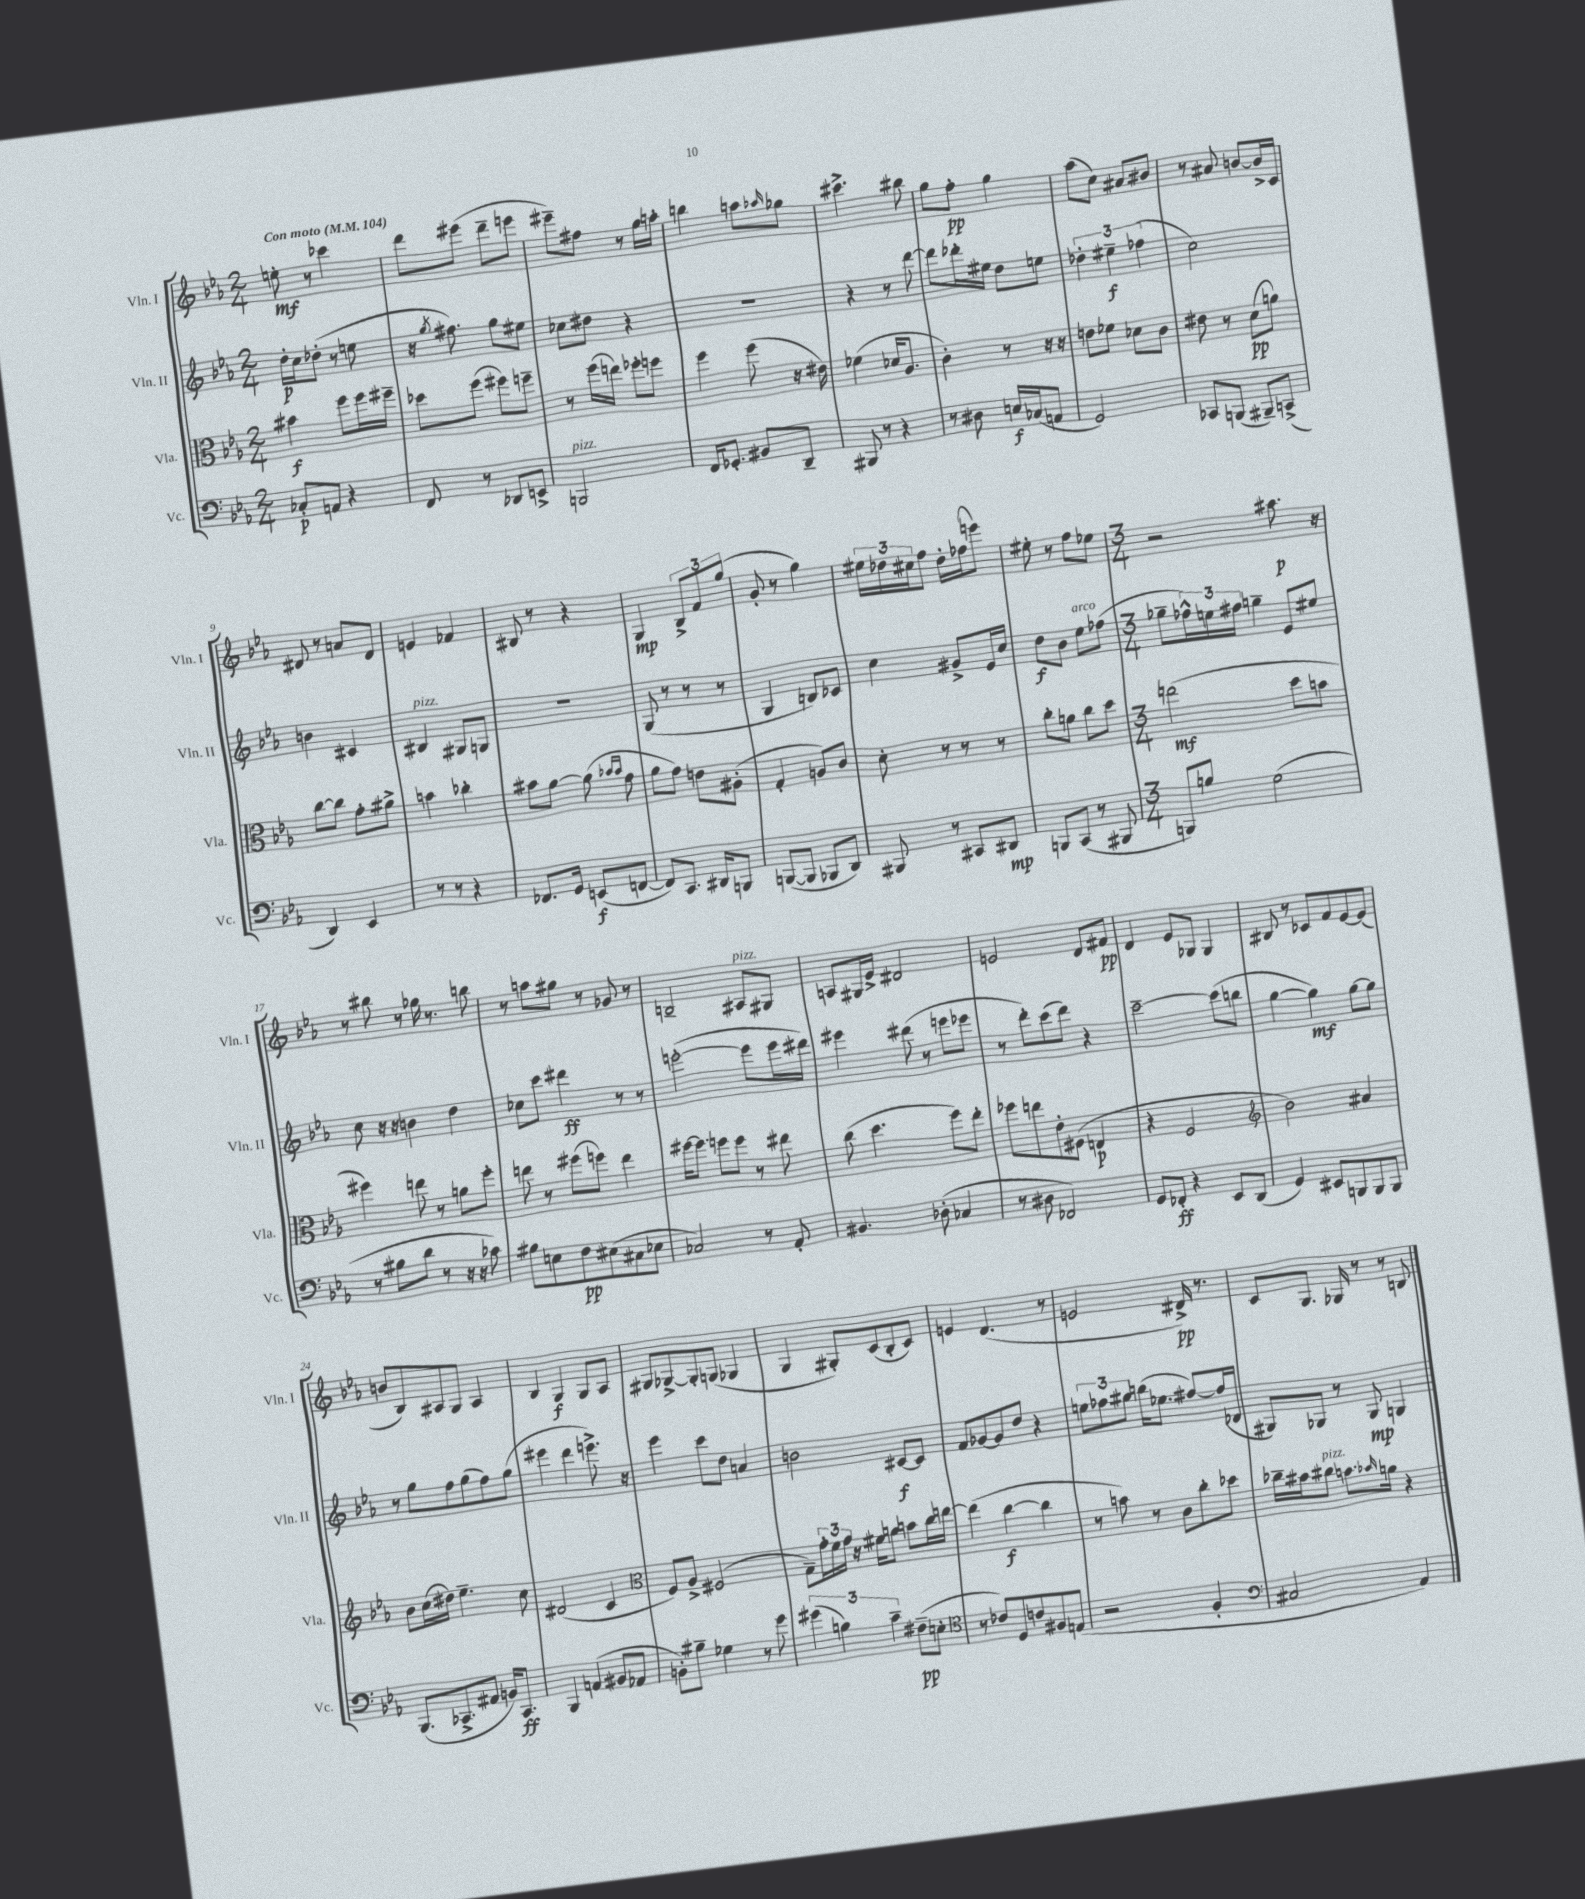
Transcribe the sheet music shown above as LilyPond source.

<<
\new StaffGroup <<
\new Staff = "s0" \with { instrumentName = "Vln. I" shortInstrumentName = "Vln. I" } {
    \clef treble \key ees \major \numericTimeSignature \time 2/4 \tempo "Con moto" 4 = 104
    e''8-.\mf r8 ces'''4 |
    d'''8 eis'''8( d'''8-- e'''8 |
    eis'''8--) fis''8 r8 g''16 a''16-. |
    b''4 a''8 \grace { aes''16 } ges''8 |
    cis'''4.-> bis''8 |
    g''8 f''8-.\pp g''4 |
    aes''8( c''8) ais'8 bis'8 |
    r8 ais'8 b'8~ b'16-> c'16 |
    dis'8 r8 a'8 dis'8 |
    e'4 fes'4 |
    bis8 r8 r4 |
    g4\mp \tuplet 3/2 { bes8-> f'8 g''8( } |
    g'8-. r8 g''4) |
    \tuplet 3/2 { eis''16 des''16 cis''16 } f''8 des''16-. fes''16( e'''8) |
    eis''8-. r8 f''8 ees''8 |
    \numericTimeSignature \time 3/4 r2 ais''8.\p r16 |
    r8 bis''8 r8 ges''16 r8. b''8 |
    r8 a''8 gis''8 r8 ges'8 r8 |
    b2-- ais8^\markup { \italic "pizz." } gis8 |
    a8 gis16 ees'16-> dis'2 |
    e'2 d'8 fis'8\pp |
    d'4 ees'8 ges8 ges4 |
    bis8 r8 ces'8 f'8 ees'8~ ees'8( |
    b'8 bes8) ais8 g8 ais4 |
    bes4 g4\f g8 aes8 |
    gis8 ges8~-> ges8-. g8( ges4 |
    g4 gis8-.) c'8( bes8-. c'8) |
    e'4 d'4.( r8 |
    e'2 dis'16->\pp) r8. |
    c'8 g8. ges16 r8 r8 b8 \bar "|." |
}
\new Staff = "s1" \with { instrumentName = "Vln. II" shortInstrumentName = "Vln. II" } {
    \clef treble \key ees \major \numericTimeSignature \time 2/4
    d''16-.\p c''16 des''8-.( r8 e''8 |
    r16 \acciaccatura { g''8 } fis''8.) g''8 eis''8 |
    ces''8 dis''8 r4 |
    R2 |
    r4 r8 d'''8~ |
    d'''8 des'''16-. eis''16 d''8 e''8 |
    \tuplet 3/2 { des''4-. eis''4--\f fes''4( } |
    c''2) |
    b'4 cis'4 |
    bis4^\markup { \italic "pizz." } gis8 g8 |
    R2 |
    g8( r8 r8 r8 |
    g4 b8) ces'8 |
    c''4 gis'8-> ees'16 c''16 |
    d''8\f bes'8 ees''8^\markup { \italic "arco" } fes''8( |
    \numericTimeSignature \time 3/4 ges''8-- \tuplet 3/2 { fes''16-^) e''16 fis''16 } g''4-- ees'8 eis''8 |
    c''8 r16 r16 b'4 d''4 |
    ces''8 c'''8 dis'''4\ff r8 r8 |
    e'''2~-.( e'''8 e'''16 dis'''16) |
    eis'''4 dis'''8( r8 e'''8 ees'''8 |
    r8 d'''8-.) c'''8( d'''8) r4 |
    c'''2~-- c'''8( b''8 |
    g''4~ g''4\mf) g''8~ g''8 |
    r8 g''8 f''8 g''8( f''8) g''8( |
    eis'''4 d'''4 e'''8.->) r16 |
    ees'''4 c'''8 d''8 a'4 |
    b'2 cis'8~\f cis'8 |
    f'8 ges'8~ ges'8 d''8 r4 |
    \tuplet 3/2 { e''8 fes''8 gis''8 } b''16( ees''8. fis''8~) fis''16( des'16 |
    gis8) ges8 r8 ges8\mp g4 \bar "|." |
}
\new Staff = "s2" \with { instrumentName = "Vla." shortInstrumentName = "Vla." } {
    \clef alto \key ees \major \numericTimeSignature \time 2/4
    bis'4\f f''8 f''16 fis''16-- |
    des''8 f''8( fis''8) f''8-- |
    r8 f''16( e''16) fes''8-. f''8 |
    f''4 f''8( r16 eis'16) |
    fes'4( des'16 aes8. |
    c'4-.) r8 r16 r16 |
    e'8 fes'8 des'8 c'8 |
    eis'8 r8 d'8\pp( a'8) |
    c''8~ c''8 g'8-. ais'8-> |
    b'4 ces''4-. |
    bis'8 aes'8~ aes'8( \grace { bes'16 bes'16 } g'8 |
    aes'8 g'8) e'8 ais8-.( |
    g4-. a8) c'8 |
    d'8-. r8 r8 r8 |
    c''8-. a'8 c''8 d''8 |
    \numericTimeSignature \time 3/4 e''2\mf( d''8 b'8 |
    fis''4) e''8 r8 a'8 fis''8-. |
    e''8 r8 fis''8( f''8) e''4 |
    fis''16~ fis''8. f''8 f''8 r8 eis''8 |
    c''8( d''4. f''8) ees''8-. |
    fes''8 e''8 ees'8-. fis8( e4\p |
    r4 f2 |
    \clef treble bes'2) ais'4 |
    bes'8 c''16( dis''16) ees''4.-- c''8 |
    dis'2( c'4 |
    \clef alto f8) aes8-> fis2( |
    g8--) \tuplet 3/2 { g'16-. f'16 g'16 } r16 fis'16 a'8 b'8 c''16 e''16~ |
    e''4( c''4~\f c''4 |
    r8 b'8) r8 c'8 c''8-. des''8 |
    ces''16-- bis'16 cis''8^\markup { \italic "pizz." } b'8. \grace { bes'16 } a'16 r4 \bar "|." |
}
\new Staff = "s3" \with { instrumentName = "Vc." shortInstrumentName = "Vc." } {
    \clef bass \key ees \major \numericTimeSignature \time 2/4
    ces8-.\p a,8 r4 |
    f,8 r8 des,8 e,8-> |
    b,,2^\markup { \italic "pizz." } |
    f,16 ges,8.-. bis,8 d,8-- |
    bis,,8 r8 r4 |
    r8 dis8 e16\f ces16( a,8 |
    g,2) |
    ces,8 b,,8( bis,,8--) c,8->( |
    d,4) ees,4 |
    r8 r8 r4 |
    fes,8. g,16 e,8\f( f,8~ |
    f,8) c,8. dis,16 b,,8 |
    b,,8~( b,,8 bes,,8 d,8) |
    bis,,8 r8 cis,8 dis,8\mp |
    b,,8 c,8( r8 bis,,8 |
    \numericTimeSignature \time 3/4 b,,8) b8 g2( |
    r8 bis8 d'8 r8 r16 r16 ces'8) |
    bis8 e8 f8\pp eis8( cis8 ees8 |
    ces2) r8 aes,8-. |
    bis,4. des8-.( ces4 |
    r8 dis8 fes,2) |
    g,8 fes,8-.\ff r4 ees,8 d,8( |
    g,4) eis,8 b,,8 b,,8 b,,8 |
    bes,,8.( ces,8.-> ais,8 b,16) ces,8.\ff |
    bes,,4 a,4( bis,8 aes,8 |
    b,8-.) bis8-- ges4 r8 g'8 |
    \tuplet 3/2 { gis'4( b4) c'4-- } fis8--\pp( e8-. |
    \clef tenor r8 ces'8) d8 c'8 fis8 e8( |
    r2 f4-. |
    \clef bass cis2 aes,4) \bar "|." |
}
>>
>>
